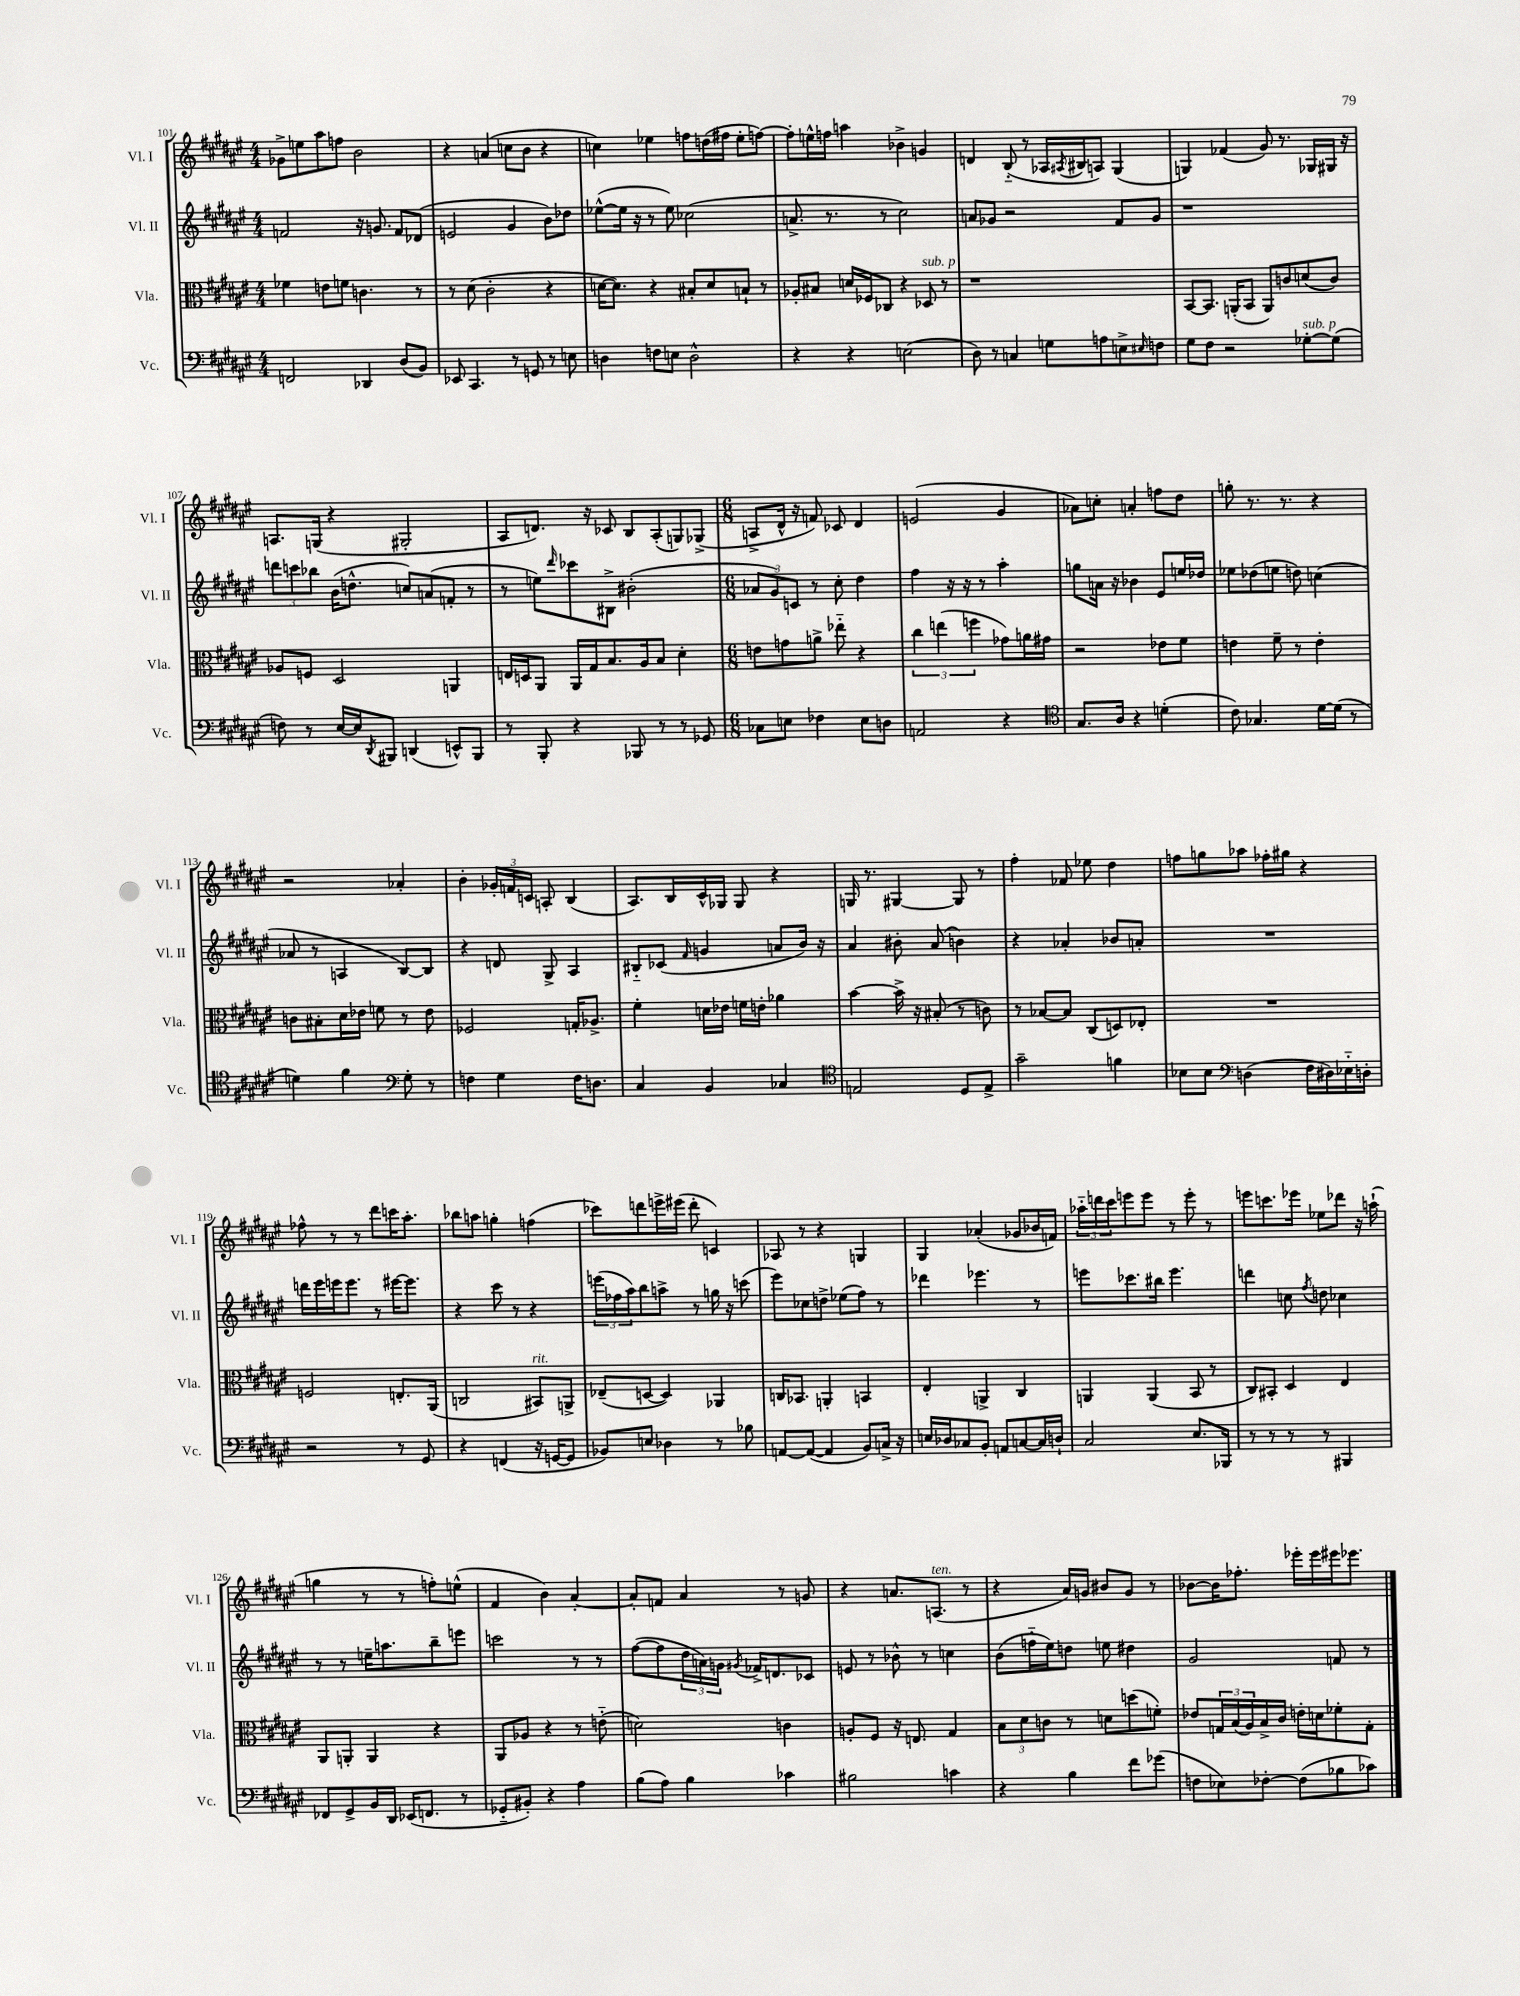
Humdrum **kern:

**kern	**kern	**kern	**kern
*part4	*part3	*part2	*part1
*staff4	*staff3	*staff2	*staff1
*I"Vc.	*I"Vla.	*I"Vl. II	*I"Vl. I
*I'Vc.	*I'Vla.	*I'Vl. II	*I'Vl. I
*clefF4	*clefC3	*clefG2	*clefG2
*k[f#c#g#d#a#e#]	*k[f#c#g#d#a#e#]	*k[f#c#g#d#a#e#]	*k[f#c#g#d#a#e#]
*M4/4	*M4/4	*M4/4	*M4/4
=101	=101	=101	=101
2FFn/	4f-X\	2fn/	8g-X^\L
.	.	.	8een\
.	8en\L	.	8aa#\
.	8fn\J	.	8ffn\J
4DD-X/	4.cn\	16r	2b\
.	.	8.gn/	.
(8D#/L	.	8f/L	.
8BB/J)	8r	(8d-X/J	.
=102	=102	=102	=102
8EE-X/	8r	2en/	4r
4.CC#/	(8d#\	.	.
.	2c#'\	.	(4an/
8r	.	4g#/	8ccn\L
8GGn/	.	.	8b\J
8r	4r	8b\L)	4r
8En\	.	8dd-X\J	.
=103	=103	=103	=103
4Dn\	[16dn\KL	([8ee-X^^\L	4ccn\)
.	8.d\J])	.	.
.	.	16ee-\Jk]	.
.	.	16r	.
8Fn\L	4r	8r	4ee-X\
8En\J	.	8ee-\)	.
2D^^\	8B#X'/L	(2cc-X\	8ffn\L
.	8d/	.	(16ddn\L
.	.	.	16ff#X\JJ
.	8Bn`/J	.	8ee-'\L
.	8r	.	[8ffn\J)
=104	=104	=104	=104
4r	8A-X'/L	8.an^/	8ff'\L]
.	8B#X/J	.	16een^^\L
.	.	8.r	16ffn\JJ
4r	16dn/LL	.	4aan\
.	16F-X/J	.	.
.	8C-X/J	8r	.
(2En\	4r	2cc#\)	4b-X^\
!	!LO:TX:a:i:t=sub. p	!	!
.	8D-X/	.	4gn/
.	8r	.	.
=105	=105	=105	=105
8D#\)	1r	8an/L	4dn/
8r	.	8g-X/J	.
4Cn/	.	2r	(8B/
.	.	.	8r
8Gn\L	.	.	16A-X/LL
.	.	.	8qA#X/
.	.	.	16B#X/J
8An\	.	.	8An/J)
8En^\	.	8f#/L	(4G#/
16qqE#X/	.	.	.
8Fn\J	.	8g-/J	.
=106	=106	=106	=106
8G#\L	[8BB/L	1r	4Gn/)
8F#\J	8.BB/J]	.	.
2r	.	.	(4f-X/
.	(16AAn'/KL	.	.
.	8BB/J	.	.
.	8AA/L)	.	8g#/)
.	8cn/	.	8.r
!LO:TX:a:i:t=sub. p	!	!	!
[8G-X'\L	(8dn/	.	.
.	.	.	16G-X/LL
(8G-\J]	8c/J)	.	16G#X/JJ
.	.	.	16r
!!LO:LB:g=z
=107	=107	=107	=107
8Fn\)	8A-X/L	12dddn\L	8.An/L
.	.	12cccn\	.
8r	8Fn/J	.	.
.	.	12bb-X\J	.
.	.	.	(16Gn/Jk
[16E#/LL	2D#/	(16b\KL	4r
16E#/J]	.	8.ddn^^\J	.
8qDD#/	.	.	.
8BBB#X/J	.	.	.
(4DDn/	.	8ccn/L)	2G#X'/
.	.	(8an/	.
8EEn^^/L)	4AAn/	8fn'/J	.
8BBB#/J	.	8r	.
=108	=108	=108	=108
8r	16En/LL	8r	8A#/L
.	16Dn/J	.	.
8BBB'/	8AA#/J	8een\L)	8.dn/J)
.	.	16qqddd#/	.
4r	16AA#/LL	8ccc-X\	.
.	16G#/J	.	16r
.	8.B/	8B#X^\J	8c-X/
8BBB-X/	.	(2b#X'\	8B/L
.	16A#/k	.	.
8r	8B/J	.	(8A#'/
8r	4d#'\	.	8Gn/)
8GG-X/	.	.	(8G-X^/J
=109	=109	=109	=109
*M6/8	*M6/8	*M6/8	*M6/8
8C-X\L	8en\L	12a-X/L	8An^/L
.	.	12g#/)	.
8En\J	8gn\	.	16d#^^/Jk
.	.	12cn/J	.
.	.	.	16r
4F-X\	8an^\J	8r	8fn/)
.	8ee-X\	8cc#'\	8c-X/
8E\L	4r	4dd#\	4d#/
8Dn\J	.	.	.
=110	=110	=110	=110
2AAn/	6cc#\	4ff#\	(2en/
.	(6een\	.	.
.	.	16r	.
.	.	16r	.
.	6ffn\	.	.
.	.	8r	.
4r	8g-X\L)	4aa#'\	4g#/
.	16an\L	.	.
.	16g#X\JJ	.	.
=111	=111	=111	=111
*clefC4	*	*	*
8.G#/L	2r	8ggn\L	8a-X\L)
.	.	16an\Jk	8ccn'\J
16A#/Jk	.	16r	.
4r	.	4b-X\	4an'/
(4dn'\	8e-X\L	8e#/L	8ffn\L
.	8f#\J	16een/L	8dd#\J
.	.	16dd-X/JJ	.
=112	=112	=112	=112
8c#\)	4en\	8ee-X\L	8ggn'\
4.G-X/	.	(8dd-X\	8.r
.	8f#~\	8een\J	.
.	.	.	8.r
.	8r	8ddn\)	.
[16d#\LL	4e'\	(4ccn\	4r
(16d#\JJ]	.	.	.
8r	.	.	.
!!LO:LB:g=z
=113	=113	=113	=113
4dn\)	8cn\L	8a-X/	2r
.	8B#X'\	8r	.
4f#\	16d#\L	4An/	.
.	16e-X\JJ	.	.
.	8fn\	.	.
*clefF4	*	*	*
8G#'\	8r	[8B/L)	4a-X'/
8r	8e-\	8B/J]	.
=114	=114	=114	=114
4Fn\	2F-X/	4r	4b'\
4G#\	.	8dn/	24g-X'/LL
.	.	.	24fn/
.	.	.	24cn/JJ
.	.	8G#^/	8An'/
16F\KL	16Gn'/KL	4A#/	(4B/
8.Dn\J	8.A-X^/J	.	.
=115	=115	=115	=115
4C#/	4f#'\	8B#X/L	8.A#/L)
.	.	(8c-X/J	.
.	.	.	16B/L
.	.	16qqf#/	.
4BB/	16dn\LL	4gn/	16c#^^/
.	16e-X\JJ	.	16G-X/JJ
.	16fn\LL	.	8G-/
.	16en'\JJ	.	.
4C-X/	4a-X\	8an/L	4r
.	.	16b/Jk)	.
.	.	16r	.
=116	=116	=116	=116
*clefC4	*	*	*
2En/	[4b\	4a#/	16Gn/
.	.	.	8.r
.	16b^\]	8b#X'\	[4G#X/
.	16r	.	.
.	(8B#X'/	(8a#/	.
8D#/L	8r	4bn\)	8G#/]
8E^/J	8cn\)	.	8r
=117	=117	=117	=117
2g#~\	8r	4r	4ff#'\
.	[8B-X/L	.	.
.	8B-/J]	4a-X'/	8f-X/
.	(8C#/L	.	8ee-X\
4fn\	8Dn/)	8b-X/L	4dd#\
.	8E-X'/J	8an'/J	.
=118	=118	=118	=118
8B-X\L	2.r	2.r	8ffn\L
8B-\J	.	.	8ggn\
*clefF4	*	*	*
(4Dn\	.	.	8aa-X\J
.	.	.	16ff-X'\LL
.	.	.	16gg#X\JJ
16F#\LL	.	.	4r
16D#X\)	.	.	.
16E-X\	.	.	.
16Dn'\JJ	.	.	.
!!LO:LB:g=z
=119	=119	=119	=119
2r	2Fn/	16dddn\LL	8ff-X^^\
.	.	16eee#\	.
.	.	16eeen\J	8r
.	.	8.eee\J	.
.	.	.	8r
.	.	8r	8ddd#\L
8r	8.En'/L	[16eee#X\KL	16cccn\K
.	.	8.eee#\J]	8.aa#'\J
8GG#/	.	.	.
.	(16AA#/Jk	.	.
=120	=120	=120	=120
4r	2Cn/	4r	8bb-X\L
.	.	.	8aan\J
(4FFn/	.	8ccc#\	4ggn'\
.	.	8r	.
!	!LO:TX:a:i:t=rit.	!	!
16r	8BB#X/L)	4r	(4ffn\
[16GGn/KL	.	.	.
8GG/J]	8AAn^/J	.	.
=121	=121	=121	=121
8BB-X/L)	(8E-X~/L	(24eeen\LL	8ccc-X\L)
.	.	24ff-X\	.
.	.	24aa#\J)	.
8En/J	[8Dn/J	8bb\	8dddn\
4D-X\	4D/])	8aan^\J	16eeen^\L
.	.	.	(16eee#X\JJ
.	.	8r	8ddd'\
8r	4AA-X/	16ggn\	4cn/)
.	.	16r	.
8B-X\	.	(8cccn\	.
=122	=122	=122	=122
[8AAn/L	16Cn/KL	8eee#\L)	8A-X/
.	8.BB-X/J	.	.
(8AA/J_	.	8cc-X\	8r
4AA/]	4AAn'/	8ddn^\J	4r
.	.	(8ee-X\L	.
8BB/L)	4BBn/	8ff#\J)	4Gn/
16Cn^/Jk	.	8r	.
16r	.	.	.
=123	=123	=123	=123
16En/LL	4E#'/	4ddd-X\	4G#/
16D-X/J	.	.	.
8C-X/	.	.	.
8BB'/J	4AAn^/	4.eee-X\	(4a-X'/
8AAn/L	.	.	.
[8Cn/	4C#/	.	8g-X/L
16C/L]	.	8r	16b-X/L
16Dn`/JJ	.	.	16fn/JJ)
=124	=124	=124	=124
2C#/	4AAn/	8eeen\L	24aa-X\LL
.	.	.	24dddn\
.	.	.	24ccc#\J
.	.	8.ccc-X\	8eeen\
.	(4AA/	.	8eee\J
.	.	16bb#X\Jk	.
.	.	4.eee\	8r
8.E#/L	8BB/	.	8eee'\
.	8r	.	8r
16BBB-X/Jk	.	.	.
=125	=125	=125	=125
8r	8C#/L)	4dddn\	8eeen\L
8r	8BB#X'/J	.	8.cccn\
8r	4D#/	8ccn\	.
.	.	.	16eee-X\Jk
.	.	8qff#/	.
8r	.	8ddn\	8ee-X\L
4BBB#X/	4E#/	4cc-X\	8ddd-X\J
.	.	.	16r
.	.	.	(16aan`\
!!LO:LB:g=z
=126	=126	=126	=126
8FF-X/L	8AA#/L	8r	4ggn\
8GG#^/	8AAn'/J	8r	.
16BB/L	4AA/	16een~\KL	8r
16DD#/JJ	.	8.aan\	.
(16EE-X/KL	.	.	8r
8.FFn/J	.	.	.
.	4r	8bb~\	8ffn'\L)
8r	.	8eeen\J	(8een^^\J
=127	=127	=127	=127
8GG-X/L	8AA#/L	2cccn\	4f#/
8BB#X'/J)	8A-X/J	.	.
4r	4r	.	4b\)
4A#\	8r	8r	[4a#'/
.	(8en\	8r	.
=128	=128	=128	=128
(8B\L	2dn\)	([8ff#\L	8a#'/L]
8A#\J)	.	8ff#\]	8fn/J
4B\	.	24dd#\L	4a#/
.	.	24an\)	.
.	.	24gn\JJ	.
.	.	8qg#X/	.
.	.	16f-X^/KL	.
.	.	8.dn/	.
4c-X\	4cn\	.	8r
.	.	8c-X/J	8gn/
=129	=129	=129	=129
2B#X\	8An'/L	8en/	4r
.	8F#/J	8r	.
.	16r	8b-X^^\	8.an/L
.	8.En/	.	.
.	.	8r	.
!	!	!	!LO:TX:a:i:t=ten.
.	.	.	(8.An/J
4cn\	4G#/	4ccn\	.
.	.	.	8r
=130	=130	=130	=130
4r	12B\L	(8b\L	4r
.	12d#\	.	.
.	.	16ffn\L	.
.	12cn\J	.	.
.	.	16ee#\J)	.
4B\	8r	8ddn\J	16a#/LL)
.	.	.	16gn/JJ
.	8dn\L	8een\	8b#X/L
8f#\L	(8ddn\	4dd#X\	8g/J
(8g-X\J	8fn'\J)	.	8r
=131	=131	=131	=131
8Fn\L	8e-X/L	2g#/	[8b-X\L
8E-X\)	24Gn/L	.	16b-\K]
.	(24B/	.	.
.	.	.	8.ff-X'\J
.	24A#/)	.	.
[8F-X'\J	16B^/	.	.
.	16c#/JJ	.	.
(8F-\L]	16en'\LL	.	16eee-X'\LL
.	16dn\J	.	16eee-\
8B-X\	8f-X'\	8fn/	16eee#X\J
.	.	.	8.eee-X\J
8c-X\J)	8G'\J	8r	.
==	==	==	==
*-	*-	*-	*-
